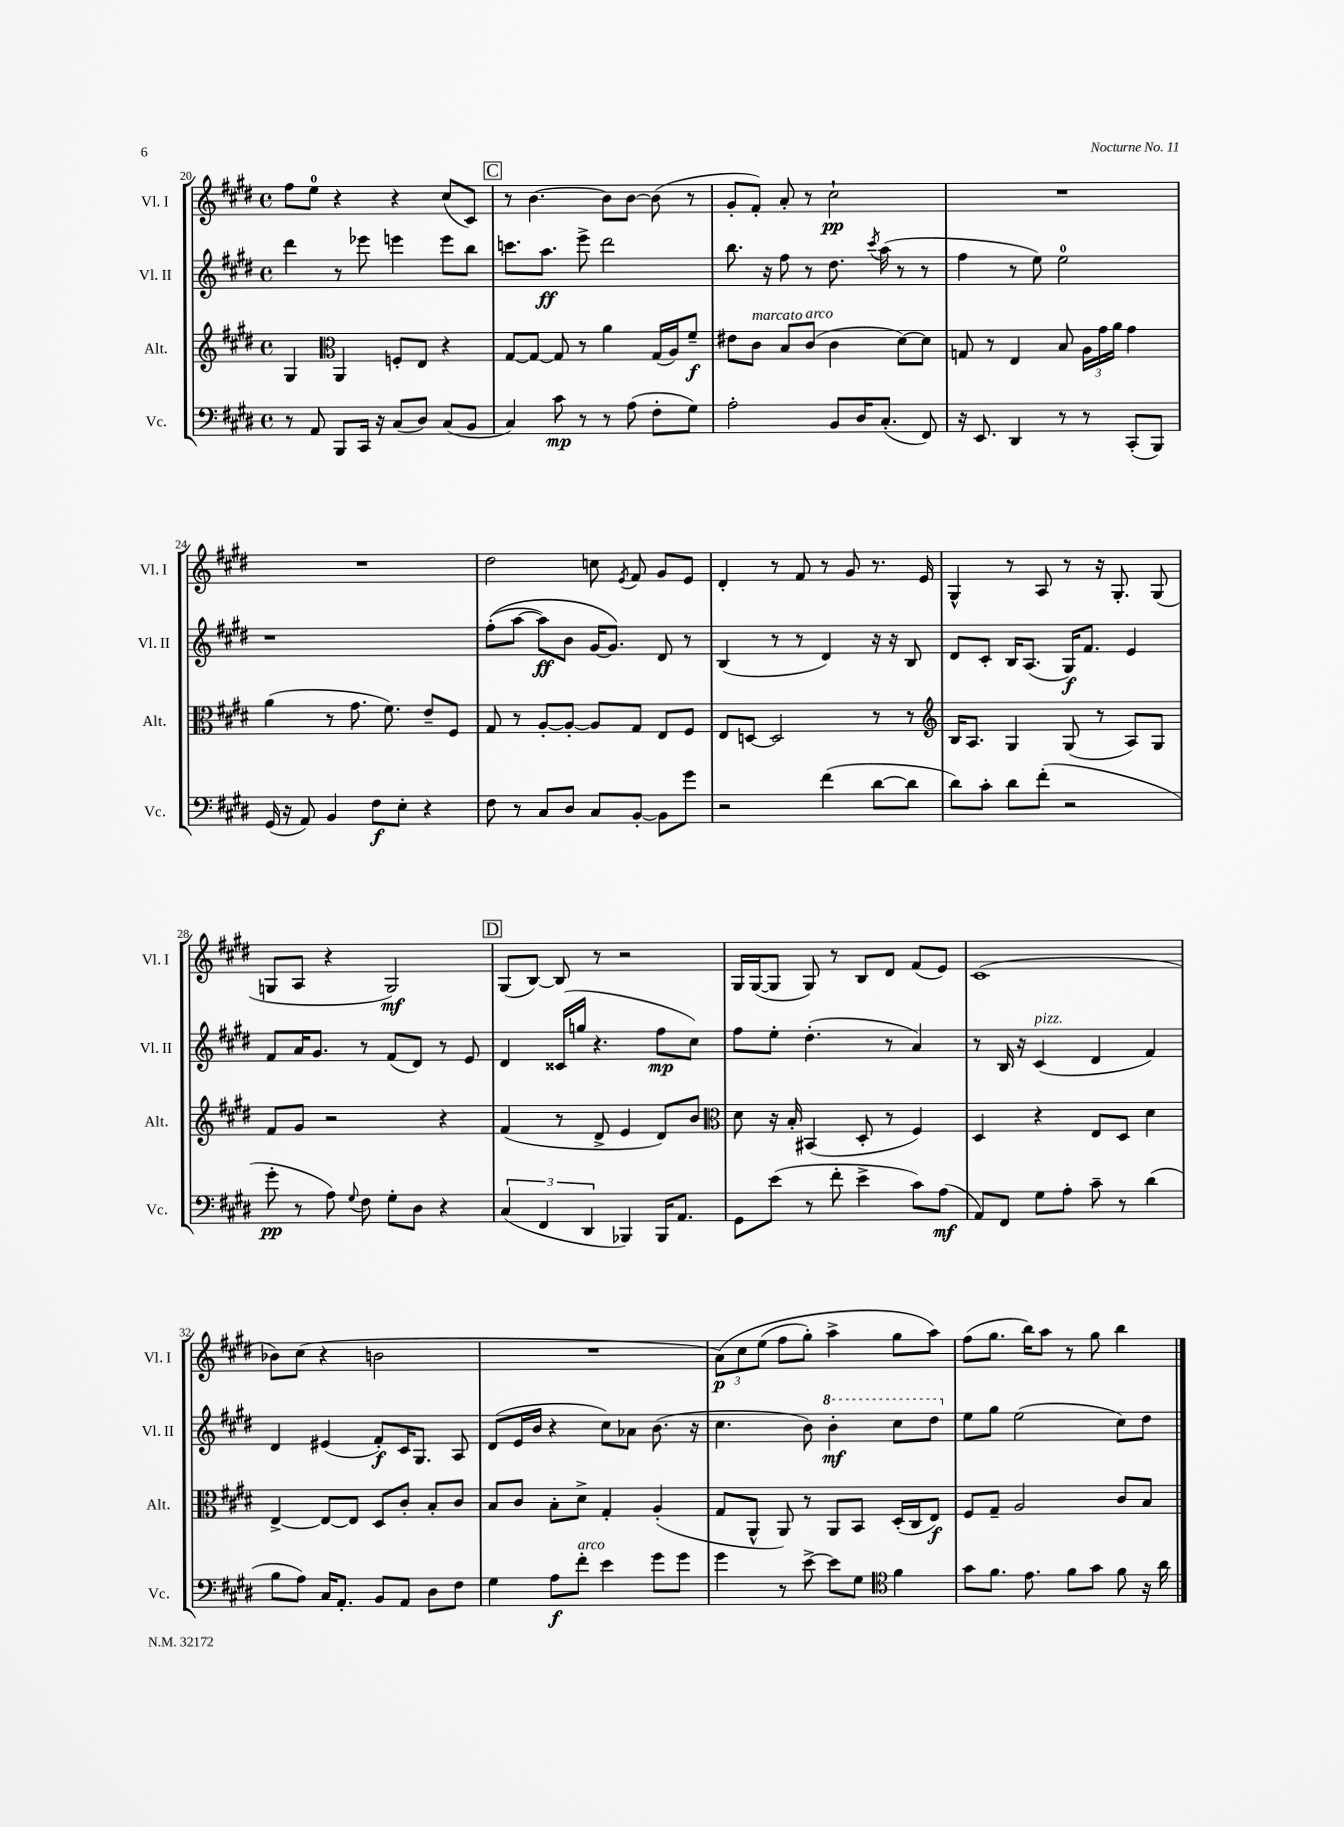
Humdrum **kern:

**kern	**dynam	**kern	**dynam	**kern	**dynam	**kern	**dynam
*part4	*part4	*part3	*part3	*part2	*part2	*part1	*part1
*staff4	*staff4	*staff3	*staff3	*staff2	*staff2	*staff1	*staff1
*I"Vc.	*	*I"Alt.	*	*I"Vl. II	*	*I"Vl. I	*
*I'Vc.	*	*I'Alt.	*	*I'Vl. II	*	*I'Vl. I	*
*clefF4	*	*clefG2	*	*clefG2	*	*clefG2	*
*k[f#c#g#d#]	*	*k[f#c#g#d#]	*	*k[f#c#g#d#]	*	*k[f#c#g#d#]	*
*M4/4	*	*M4/4	*	*M4/4	*	*M4/4	*
*met(c)	*	*met(c)	*	*met(c)	*	*met(c)	*
=20	=20	=20	=20	=20	=20	=20	=20
8r	.	4G#/	.	4ddd#\	.	8ff#\L	.
8AA/	.	.	.	.	.	8ee\J	.
*	*	*clefC3	*	*	*	*	*
8BBB/L	.	4AA/	.	8r	.	4r	.
16CC#/Jk	.	.	.	8eee-X\	.	.	.
16r	.	.	.	.	.	.	.
(8C#/L	.	8Fn'/L	.	4eeen\	.	4r	.
8D#/J)	.	8E/J	.	.	.	.	.
(8C#/L	.	4r	.	8eee\L	.	(8cc#/L	.
8BB/J	.	.	.	8bb\J	.	8c#/J)	.
!!LO:REH:place=s1:t=C
=21	=21	=21	=21	=21	=21	=21	=21
4C#/)	.	[8G#/L	.	8.cccn\L	.	8r	.
.	.	8G#/J_	.	.	.	[4.b\	.
.	.	.	.	8.aa\J	ff	.	.
8c#\	mp	8G#/]	.	.	.	.	.
8r	.	8r	.	8eee^\	.	.	.
8r	.	4a\	.	2ddd#\	.	8b\L]	.
(8A\	.	.	.	.	.	[8b\J	.
8F#'\L	.	(16G#/LL	.	.	.	(8b\]	.
.	.	16A/J)	.	.	.	.	.
8G#\J)	.	8f#~/J	f	.	.	8r	.
=22	=22	=22	=22	=22	=22	=22	=22
2A'\	.	8e#X\L	.	8.bb\	.	8g#'/L	.
!	!	!LO:TX:a:i:t=marcato	!	!	!	!	!
.	.	8c#\J	.	.	.	8f#'/J)	.
.	.	.	.	16r	.	.	.
.	.	8B/L	.	8ff#\	.	8a'/	.
!	!	!LO:TX:a:i:t=arco	!	!	!	!	!
.	.	(8c#/J	.	8r	.	8r	.
8BB/L	.	4c#\	.	8.dd#\	.	2cc#`\	pp
16D#/K	.	.	.	.	.	.	.
.	.	.	.	8qccc#/	.	.	.
(8.C#'/J	.	.	.	(16aa\	.	.	.
.	.	[8d#\L)	.	8r	.	.	.
8FF#/)	.	8d#\J]	.	8r	.	.	.
=23	=23	=23	=23	=23	=23	=23	=23
16r	.	8Gn/	.	4ff#\	.	1r	.
8.EE/	.	.	.	.	.	.	.
.	.	8r	.	.	.	.	.
4DD#/	.	4E/	.	8r	.	.	.
.	.	.	.	8ee\)	.	.	.
8r	.	8B/	.	2ee\	.	.	.
8r	.	24A\LL	.	.	.	.	.
.	.	24g#\	.	.	.	.	.
.	.	24a\JJ	.	.	.	.	.
(8CC#'/L	.	4g#\	.	.	.	.	.
8BBB/J)	.	.	.	.	.	.	.
!!LO:LB:g=z
=24	=24	=24	=24	=24	=24	=24	=24
(16GG#/	.	(4a\	.	1r	.	1r	.
16r	.	.	.	.	.	.	.
8AA/)	.	.	.	.	.	.	.
4BB/	.	8r	.	.	.	.	.
.	.	8.g#\	.	.	.	.	.
8F#\L	f	.	.	.	.	.	.
.	.	8.f#\)	.	.	.	.	.
8E'\J	.	.	.	.	.	.	.
4r	.	8e~/L	.	.	.	.	.
.	.	8F#/J	.	.	.	.	.
=25	=25	=25	=25	=25	=25	=25	=25
8F#\	.	8G#/	.	((8ff#'\L	.	2dd#\	.
8r	.	8r	.	[8aa\J	.	.	.
8C#/L	.	[8A'/L	.	8aa\L])	ff	.	.
8D#/J	.	8A'/J_	.	8b\J	.	.	.
8C#/L	.	8A/L]	.	[16g#/KL	.	8ccn\	.
.	.	.	.	8.g#/J])	.	.	.
.	.	.	.	.	.	8qe/	.
[8BB'/J	.	8G#/J	.	.	.	8f#/	.
8BB\L]	.	8E/L	.	8d#/	.	8g#/L	.
8g#\J	.	8F#/J	.	8r	.	8e/J	.
=26	=26	=26	=26	=26	=26	=26	=26
2r	.	8E/L	.	(4B/	.	4d#'/	.
.	.	[8Dn/J	.	.	.	.	.
.	.	2D/]	.	8r	.	8r	.
.	.	.	.	8r	.	8f#/	.
(4f#\	.	.	.	4d#/)	.	8r	.
.	.	.	.	.	.	8g#/	.
[8d#\L	.	8r	.	16r	.	8.r	.
.	.	.	.	16r	.	.	.
8d#\J]	.	8r	.	8B/	.	.	.
.	.	.	.	.	.	16e/	.
=27	=27	=27	=27	=27	=27	=27	=27
*	*	*clefG2	*	*	*	*	*
8d#\L)	.	16B/KL	.	8d#/L	.	4G#^^/	.
.	.	8.A/J	.	.	.	.	.
8c#'\J	.	.	.	8c#'/J	.	.	.
8d#\L	.	4G#/	.	16B/KL	.	8r	.
.	.	.	.	(8.A/J	.	.	.
(8f#'\J	.	.	.	.	.	8A/	.
2r	.	(8G#/	.	16G#/KL)	f	8r	.
.	.	.	.	8.f#/J	.	.	.
.	.	8r	.	.	.	16r	.
.	.	.	.	.	.	8.G#'/	.
.	.	8A/L)	.	4e/	.	.	.
.	.	8G#/J	.	.	.	(8G#/	.
!!LO:LB:g=z
=28	=28	=28	=28	=28	=28	=28	=28
8g#'\	pp	8f#/L	.	8f#/L	.	8Gn/L	.
8r	.	8g#/J	.	16a/K	.	8A/J	.
.	.	.	.	8.g#/J	.	.	.
8A\)	.	2r	.	.	.	4r	.
8qqG#/	.	.	.	.	.	.	.
8F#\	.	.	.	8r	.	.	.
8G#'\L	.	.	.	(8f#/L	.	2G/)	mf
8D#\J	.	.	.	8d#/J)	.	.	.
4r	.	4r	.	8r	.	.	.
.	.	.	.	8e/	.	.	.
!!LO:REH:place=s1:t=D
=29	=29	=29	=29	=29	=29	=29	=29
(6C#/	.	(4f#/	.	4d#/	.	(8G#/L	.
.	.	.	.	.	.	[8B/J)	.
6FF#/	.	.	.	.	.	.	.
.	.	8r	.	(16c##X/LL	.	8B/]	.
.	.	.	.	16ggn/JJ	.	.	.
6DD#/	.	.	.	.	.	.	.
.	.	8d#^/	.	4.r	.	8r	.
4BBB-X/)	.	4e/	.	.	.	2r	.
16BBB-/KL	.	8d#/L)	.	8ff#\L	mp	.	.
8.AA/J	.	.	.	.	.	.	.
.	.	8b/J	.	8cc#\J)	.	.	.
=30	=30	=30	=30	=30	=30	=30	=30
*	*	*clefC3	*	*	*	*	*
8GG#\L	.	8d#\	.	8ff#\L	.	16G#/LL	.
.	.	.	.	.	.	([16G#/J	.
(8e\J	.	16r	.	8ee'\J	.	8G#/J]	.
.	.	16B'/	.	.	.	.	.
8r	.	(4BB#X/	.	(4.dd#'\	.	8G#/)	.
8f#'\	.	.	.	.	.	8r	.
4e^\	.	8D#'/	.	.	.	8B/L	.
.	.	8r	.	8r	.	8d#/J	.
8c#\L)	.	4F#/)	.	4a/)	.	(8f#/L	.
(8A\J	mf	.	.	.	.	8e/J)	.
=31	=31	=31	=31	=31	=31	=31	=31
8AA/L)	.	4D#/	.	8r	.	(1c#	.
8FF#/J	.	.	.	16B/	.	.	.
.	.	.	.	16r	.	.	.
!	!	!	!	!LO:TX:a:i:t=pizz.	!	!	!
8G#\L	.	4r	.	(4c#/	.	.	.
8A'\J	.	.	.	.	.	.	.
8c#~\	.	8E/L	.	4d#/	.	.	.
8r	.	8D#/J	.	.	.	.	.
(4d#\	.	4d#\	.	4f#/)	.	.	.
!!LO:LB:g=z
=32	=32	=32	=32	=32	=32	=32	=32
8B\L	.	[4E^/	.	4d#/	.	8b-X\L)	.
8A\J)	.	.	.	.	.	(8cc#\J	.
16C#/KL	.	8E/L_	.	(4e#X/	.	4r	.
8.AA'/J	.	.	.	.	.	.	.
.	.	8E/J]	.	.	.	.	.
8BB/L	.	8D#/L	.	8f#'/L)	f	2bn\	.
8AA/J	.	8c#'/J	.	16c#/K	.	.	.
.	.	.	.	8.G#/J	.	.	.
8D#\L	.	8B'/L	.	.	.	.	.
8F#\J	.	8c#/J	.	8A/	.	.	.
=33	=33	=33	=33	=33	=33	=33	=33
4G#\	.	8B/L	.	(8d#/L	.	1r	.
.	.	8c#/J	.	16e/L	.	.	.
.	.	.	.	16b/JJ	.	.	.
8A\L	f	8B'\L	.	4r	.	.	.
!LO:TX:a:i:t=arco	!	!	!	!	!	!	!
8f#'\J	.	8d#^\J	.	.	.	.	.
4e\	.	4G#'/	.	8cc#\L)	.	.	.
.	.	.	.	8a-X\J	.	.	.
8g#\L	.	(4A'/	.	(8.b\	.	.	.
8g#\J	.	.	.	.	.	.	.
.	.	.	.	16r	.	.	.
=34	=34	=34	=34	=34	=34	=34	=34
4g#\	.	8G#/L	.	4.cc#\	.	(12a\L)	p
.	.	.	.	.	.	12cc#\	.
.	.	8AA^^/J	.	.	.	.	.
.	.	.	.	.	.	(12ee\J	.
8r	.	8AA/)	.	.	.	8ff#\L	.
[8e^\	.	8r	.	8b\)	.	8gg#'\J)	.
*	*	*	*	*8va	*	*	*
8e\L]	.	8AA/L	.	4bb'\	mf	4aa^\	.
8G#\J	.	8BB/J	.	.	.	.	.
*clefC4	*	*	*	*	*	*	*
4f#\	.	(16D#'/LL	.	8ccc#\L	.	8gg#\L	.
.	.	16C#/J	.	.	.	.	.
.	.	8E/J)	f	8ddd#\J	.	8aa\J)	.
=35	=35	=35	=35	=35	=35	=35	=35
*	*	*	*	*X8va	*	*	*
8g#\L	.	8F#/L	.	8ee\L	.	(8ff#\L	.
8.f#\J	.	8G#~/J	.	8gg#\J	.	8.gg#\J	.
.	.	2A/	.	(2ee\	.	.	.
8.e\	.	.	.	.	.	16bb\KL)	.
.	.	.	.	.	.	8aa\J	.
8f#\L	.	.	.	.	.	8r	.
8g#\J	.	.	.	.	.	8gg#\	.
8f#\	.	8c#/L	.	8cc#\L)	.	4bb\	.
16r	.	8B/J	.	8dd#\J	.	.	.
16a\	.	.	.	.	.	.	.
==	==	==	==	==	==	==	==
*-	*-	*-	*-	*-	*-	*-	*-
